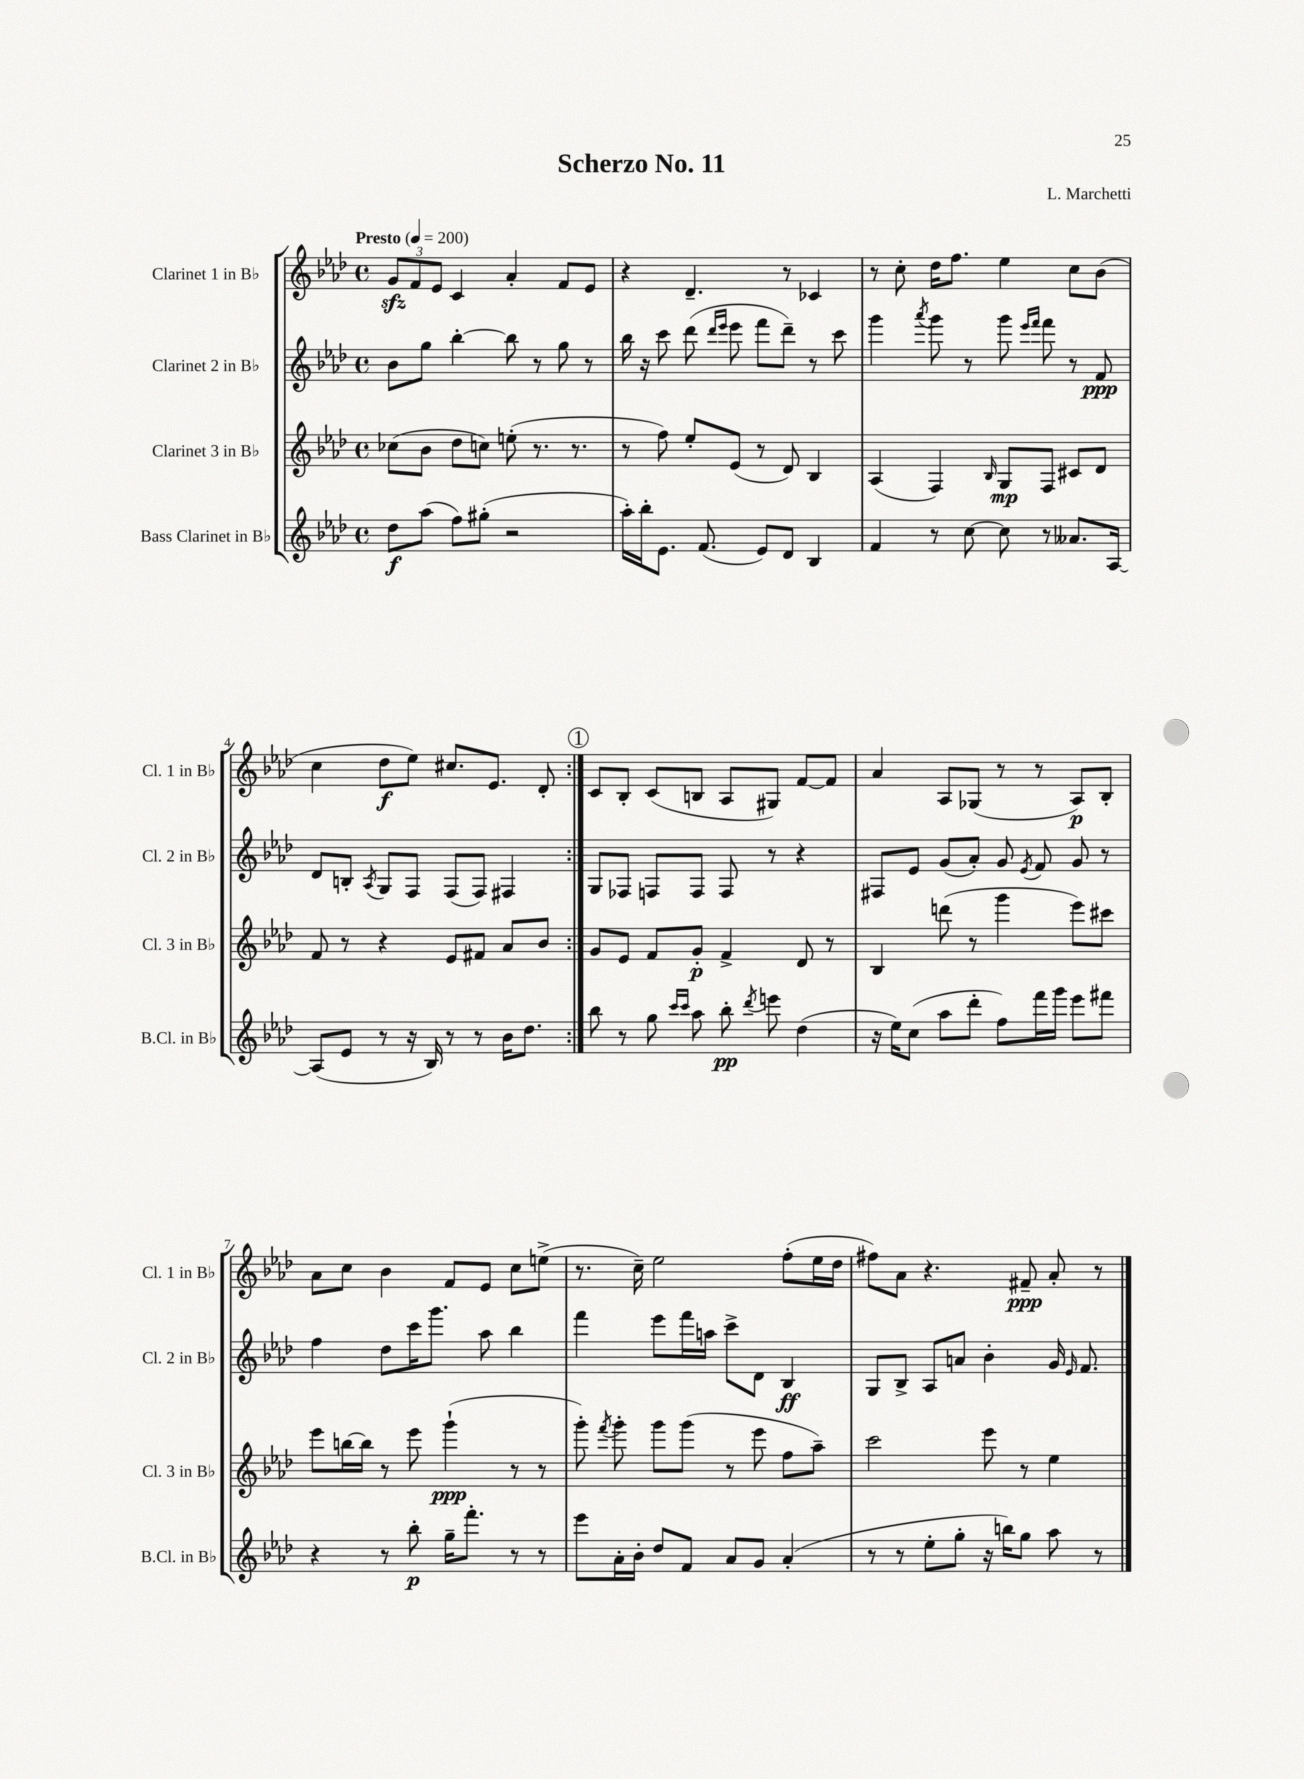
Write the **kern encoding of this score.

**kern	**dynam	**kern	**dynam	**kern	**dynam	**kern	**dynam
*part4	*part4	*part3	*part3	*part2	*part2	*part1	*part1
*staff4	*staff4	*staff3	*staff3	*staff2	*staff2	*staff1	*staff1
*I"Bass Clarinet in B♭	*	*I"Clarinet 3 in B♭	*	*I"Clarinet 2 in B♭	*	*I"Clarinet 1 in B♭	*
*I'B.Cl. in B♭	*	*I'Cl. 3 in B♭	*	*I'Cl. 2 in B♭	*	*I'Cl. 1 in B♭	*
*clefG2	*	*clefG2	*	*clefG2	*	*clefG2	*
*k[b-e-a-d-]	*	*k[b-e-a-d-]	*	*k[b-e-a-d-]	*	*k[b-e-a-d-]	*
*M4/4	*	*M4/4	*	*M4/4	*	*M4/4	*
*met(c)	*	*met(c)	*	*met(c)	*	*met(c)	*
*MM200	*	*MM200	*	*MM200	*	*MM200	*
=1	=1	=1	=1	=1	=1	=1	=1
!	!	!	!	!	!	!LO:TX:a:B:t=Presto	!
8dd-\L	f	(8cc-X\L	.	8b-\L	.	12gzz/L	.
.	.	.	.	.	.	12f/	.
(8aa-\J	.	8b-\J	.	8gg\J	.	.	.
.	.	.	.	.	.	12e-/J	.
8ff\L)	.	8dd-\L	.	[4bb-'\	.	4c/	.
(8gg#X'\J	.	8ccn\J)	.	.	.	.	.
2r	.	(8een'\	.	8bb-\]	.	4a-'/	.
.	.	8.r	.	8r	.	.	.
.	.	.	.	8gg\	.	8f/L	.
.	.	8.r	.	.	.	.	.
.	.	.	.	8r	.	8e-/J	.
=2	=2	=2	=2	=2	=2	=2	=2
16aa-'\LL)	.	8r	.	16bb-\	.	4r	.
16bb-'\J	.	.	.	16r	.	.	.
8.e-\J	.	8ff\)	.	8ccc\	.	.	.
.	.	8ee-'/L	.	(8ddd-\	.	4.d-~/	.
(8.f/	.	.	.	.	.	.	.
.	.	.	.	16qqddd-/LL	.	.	.
.	.	.	.	16qqeee-/JJ	.	.	.
.	.	(8e-/J	.	8eee-\	.	.	.
8e-/L)	.	8r	.	8fff\L	.	.	.
8d-/J	.	8d-/)	.	8ddd-~\J)	.	8r	.
4B-/	.	4B-/	.	8r	.	4c-X/	.
.	.	.	.	8ccc\	.	.	.
=3	=3	=3	=3	=3	=3	=3	=3
4f/	.	(4A-/	.	4ggg\	.	8r	.
.	.	.	.	.	.	8cc'\	.
.	.	.	.	8qaaa-/	.	.	.
8r	.	4F/)	.	8ggg\	.	16dd-\KL	.
.	.	.	.	.	.	8.ff\J	.
[8cc\	.	.	.	8r	.	.	.
.	.	16qqB-/	.	.	.	.	.
8cc\]	.	8G/L	mp	8ggg\	.	4ee-\	.
.	.	.	.	16qqeee-/LL	.	.	.
.	.	.	.	16qqfff/JJ	.	.	.
8r	.	8F/J	.	8fff\	.	.	.
8.a--X/L	.	8c#X/L	.	8r	.	8cc\L	.
.	.	8d-/J	.	8f/	ppp	(8b-\J	.
[16A-/Jk	.	.	.	.	.	.	.
!!LO:LB:g=z
=4	=4	=4	=4	=4	=4	=4	=4
(8A-/L]	.	8f/	.	8d-/L	.	4cc\	.
8e-/J	.	8r	.	8Bn'/J	.	.	.
.	.	.	.	8qA-/	.	.	.
8r	.	4r	.	8G/L	.	8dd-\L	f
16r	.	.	.	8F/J	.	8ee-\J)	.
16B-/)	.	.	.	.	.	.	.
8r	.	8e-/L	.	(8F/L	.	8.cc#X/L	.
8r	.	8f#X/J	.	8F/J)	.	.	.
.	.	.	.	.	.	8.e-/J	.
16b-\KL	.	8a-/L	.	4F#X/	.	.	.
8.dd-\J	.	.	.	.	.	.	.
.	.	8b-/J	.	.	.	8d-'/	.
!!LO:REH:place=s1:t=1
=5:|!	=5:|!	=5:|!	=5:|!	=5:|!	=5:|!	=5:|!	=5:|!
8bb-\	.	8g/L	.	8G/L	.	8c/L	.
8r	.	8e-/J	.	8F-X/J	.	8B-'/J	.
8gg\	.	8f/L	.	8Fn/L	.	(8c/L	.
16qqccc/LL	.	.	.	.	.	.	.
16qqccc/JJ	.	.	.	.	.	.	.
8aa-\	.	8g'/J	p	8F/J	.	8Bn/J	.
8bb-'\	pp	4f^/	.	8F/	.	8A-/L	.
8qddd-/	.	.	.	.	.	.	.
8eeen\	.	.	.	8r	.	8G#X/J)	.
(4dd-\	.	8d-/	.	4r	.	[8f/L	.
.	.	8r	.	.	.	8f/J]	.
=6	=6	=6	=6	=6	=6	=6	=6
16r	.	4B-/	.	8F#X/L	.	4a-/	.
16ee-\KL)	.	.	.	.	.	.	.
(8cc\J	.	.	.	8e-/J	.	.	.
8aa-\L	.	(8dddn\	.	(8g/L	.	8A-/L	.
8ddd-'\J	.	8r	.	8a-'/J)	.	(8G-X/J	.
8ff\L)	.	4ggg\	.	8g/	.	8r	.
.	.	.	.	8qe-/	.	.	.
16fff\L	.	.	.	8f/	.	8r	.
16ggg\JJ	.	.	.	.	.	.	.
8eee-\L	.	8eee-\L)	.	8g/	.	8A-/L)	p
8fff#X\J	.	8ccc#X\J	.	8r	.	8B-'/J	.
!!LO:LB:g=z
=7	=7	=7	=7	=7	=7	=7	=7
4r	.	8eee-\L	.	4ff\	.	8a-\L	.
.	.	[16bbn\L	.	.	.	8cc\J	.
.	.	16bb\JJ]	.	.	.	.	.
8r	.	8r	.	8dd-\L	.	4b-\	.
8bb-'\	p	8eee-\	.	16ccc\K	.	.	.
.	.	.	.	8.ggg\J	.	.	.
16gg~\KL	.	(4ggg`\	ppp	.	.	8f/L	.
8.fff'\J	.	.	.	.	.	.	.
.	.	.	.	8aa-\	.	8e-/J	.
8r	.	8r	.	4bb-\	.	8cc\L	.
8r	.	8r	.	.	.	(8een^\J	.
=8	=8	=8	=8	=8	=8	=8	=8
8eee-\L	.	8ggg'\)	.	4fff\	.	8.r	.
.	.	8qfff/	.	.	.	.	.
16a-'\L	.	8ggg'\	.	.	.	.	.
16b-'\JJ	.	.	.	.	.	16cc~\)	.
8dd-/L	.	8ggg\L	.	8eee-\L	.	2ee-\	.
8f/J	.	(8ggg\J	.	16fff\L	.	.	.
.	.	.	.	16aan\JJ	.	.	.
8a-/L	.	8r	.	8ccc^\L	.	.	.
8g/J	.	8eee-\	.	8d-\J	.	.	.
(4a-'/	.	8ff\L	.	4B-/	ff	(8ff'\L	.
.	.	8aa-~\J)	.	.	.	16ee-\L	.
.	.	.	.	.	.	16dd-\JJ	.
=9	=9	=9	=9	=9	=9	=9	=9
8r	.	2ccc\	.	8G/L	.	8ff#X\L)	.
8r	.	.	.	8B-^/J	.	8a-\J	.
8ee-'\L	.	.	.	8A-/L	.	4.r	.
8gg'\J	.	.	.	8an/J	.	.	.
16r	.	8eee-\	.	4b-'\	.	.	.
16bbn\KL)	.	.	.	.	.	.	.
8gg\J	.	8r	.	.	.	8f#X~/	ppp
8aa-\	.	4ee-\	.	16g/	.	8a-'/	.
.	.	.	.	16qqe-/	.	.	.
.	.	.	.	8.f/	.	.	.
8r	.	.	.	.	.	8r	.
==	==	==	==	==	==	==	==
*-	*-	*-	*-	*-	*-	*-	*-
